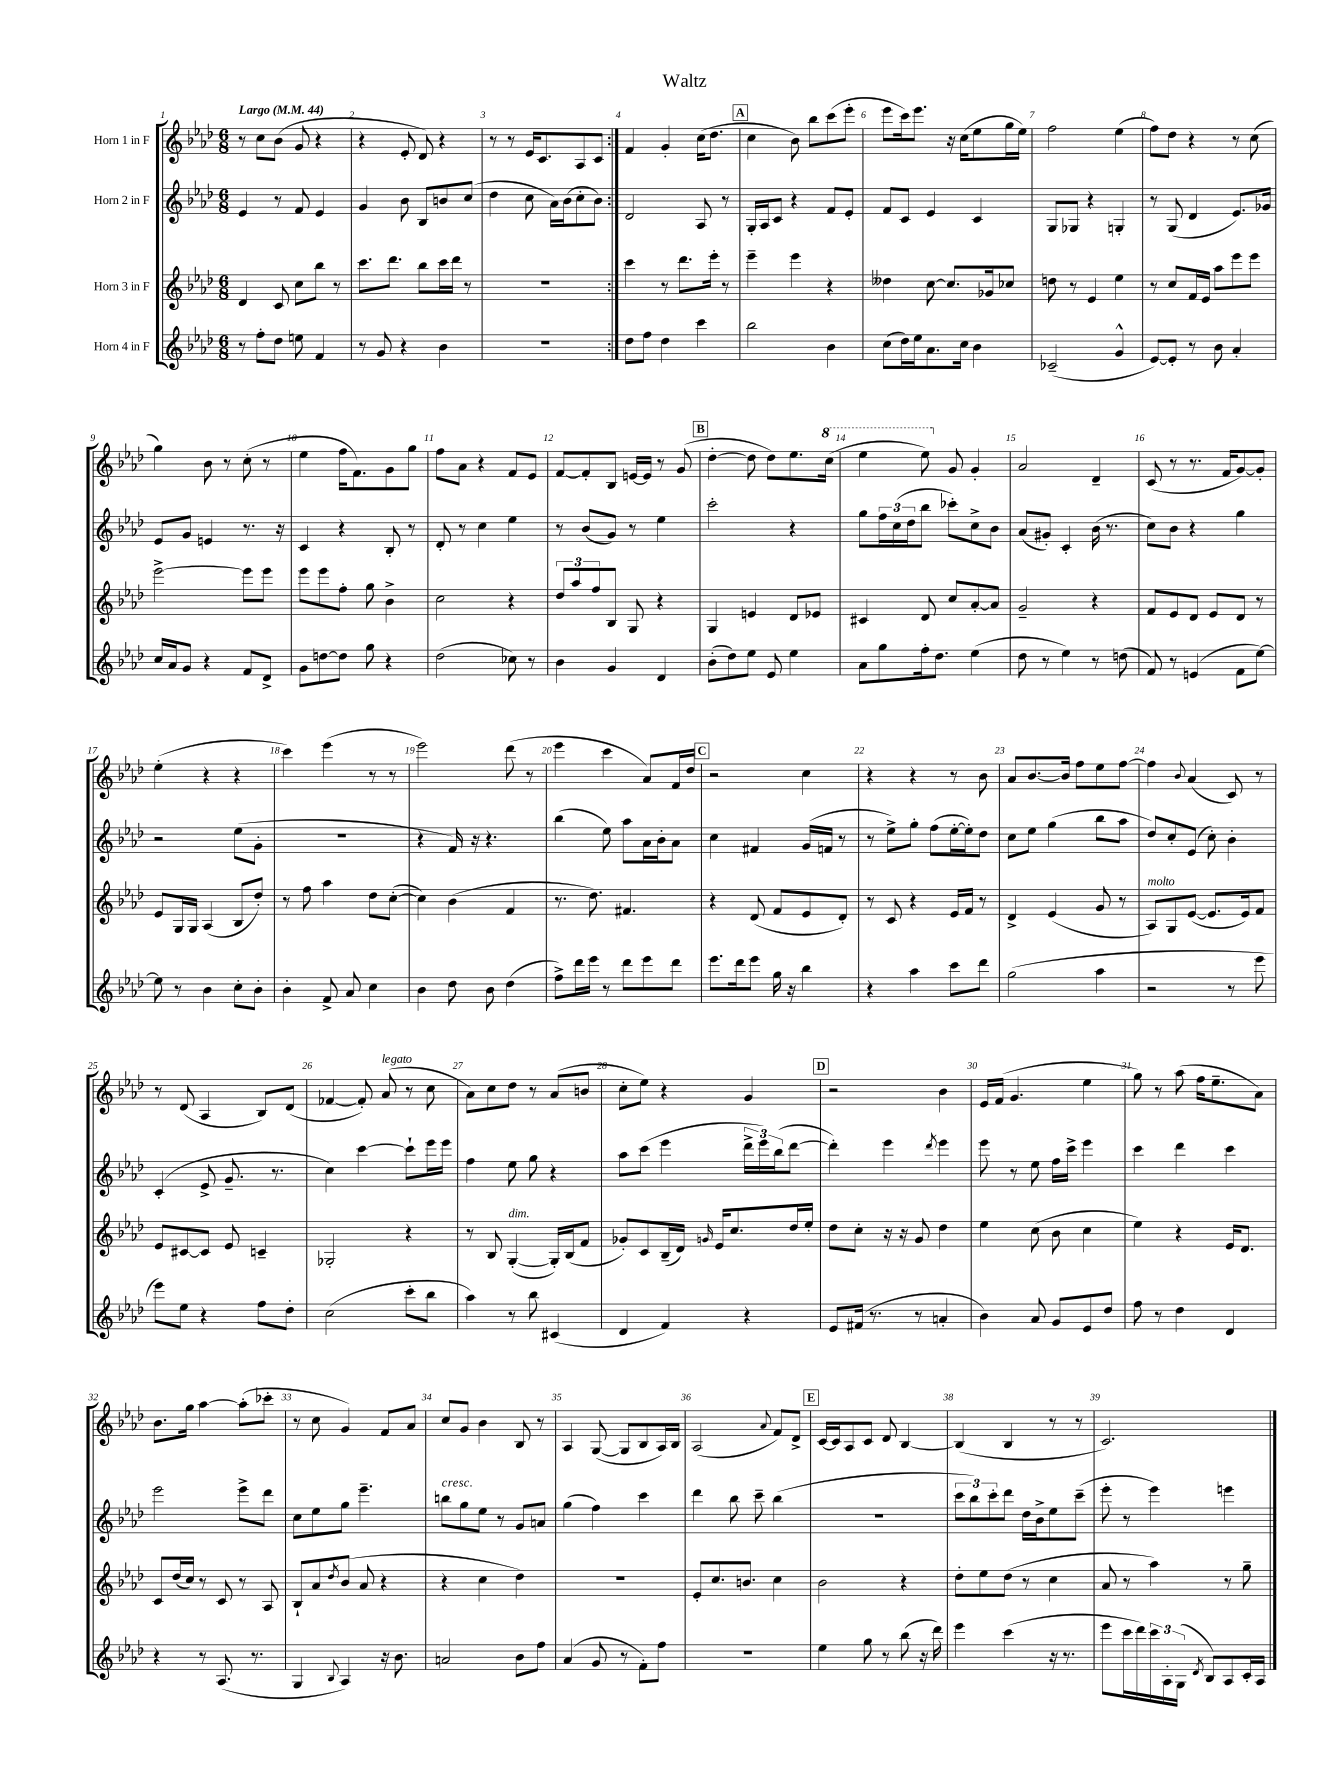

**kern	**kern	**kern	**kern
*part4	*part3	*part2	*part1
*staff4	*staff3	*staff2	*staff1
*I"Horn 4 in F	*I"Horn 3 in F	*I"Horn 2 in F	*I"Horn 1 in F
*clefG2	*clefG2	*clefG2	*clefG2
*k[b-e-a-d-]	*k[b-e-a-d-]	*k[b-e-a-d-]	*k[b-e-a-d-]
*M6/8	*M6/8	*M6/8	*M6/8
*MM44	*MM44	*MM44	*MM44
=1	=1	=1	=1
!	!	!	!LO:TX:a:B:t=Largo
8r	4d-/	4e-/	8r
8ff'\L	.	.	8cc\L
8dd-\J	8c/	8r	(8b-\J
8een\	8cc\L	8f/	8g/
4f/	8bb-\J	4e-/	4r
.	8r	.	.
=2	=2	=2	=2
8r	8.ccc\L	4g/	4r
8g/	.	.	.
.	8.ddd-\J	.	.
4r	.	8b-\	8e-'/
.	8bb-\L	8B-/L	8d-/)
4b-\	16ccc\L	8bn/	4r
.	16ddd-\JJ	.	.
.	8r	(8cc/J	.
=3	=3	=3	=3
2.r	2.r	4dd-\	8r
.	.	.	8r
.	.	8cc\	16e-/KL
.	.	.	8.c/
.	.	16a-\LL)	.
.	.	(16b-\J	.
.	.	8cc'\	8A-/
.	.	8b-\J)	8c/J
=4:|!	=4:|!	=4:|!	=4:|!
8dd-\L	4ccc\	2d-/	4f/
8ff\J	.	.	.
4dd-\	8r	.	4g'/
.	8.ddd-\L	.	.
4ccc\	.	8A-/	(16cc\KL
.	16eee-'\Jk	.	8.dd-\J
.	8r	8r	.
!!LO:REH:place=s1:t=A
=5	=5	=5	=5
2bb-\	4eee-~\	16G'/LL	4cc\
.	.	16A-/J	.
.	.	8c/J	.
.	4eee-\	4r	8b-\)
.	.	.	8bb-\L
4b-\	4r	8f/L	(8ccc\
.	.	8e-'/J	8eee-'\J
=6	=6	=6	=6
(8cc\L	4dd--X\	8f/L	8eee-\L
16dd-\L)	.	8c/J	16ccc\k)
16ee-\J	.	.	8.eee-\J
8.a-\	[8cc\	4e-/	.
.	8.cc/L]	.	16r
16cc\Jk	.	.	(16cc\KL
4b-\	.	4c/	8ee-\
.	16g-X/k	.	.
.	8cc-X/J	.	16gg\L
.	.	.	16ee-\JJ)
=7	=7	=7	=7
(2c-X~/	8ddn\	8G/L	2ff\
.	8r	8G-X/J	.
.	4e-/	4r	.
4g^^/	4ee-\	4Gn'/	(4ee-\
=8	=8	=8	=8
[8e-/L)	8r	8r	8ff\L)
8e-'/J]	8cc/L	(8G/	8dd-\J
8r	16f/L	4d-/	4r
.	16e-/JJ	.	.
8b-\	8aa-\L	.	.
4a-'/	8eee-\	8.e-/L)	8r
.	8eee-\J	.	(8cc\
.	.	16g-X/Jk	.
!!LO:LB:g=z
=9	=9	=9	=9
16cc/LL	[2eee-^\	8e-/L	4gg\)
16a-/J	.	.	.
8g/J	.	8g/J	.
4r	.	4en/	8b-\
.	.	.	8r
8f/L	8eee-\L]	8.r	(8cc'\
8d-^/J	8eee-\J	.	8r
.	.	16r	.
=10	=10	=10	=10
8g\L	8eee-\L	4c/	4ee-\
[8ddn\	8eee-\	.	.
8dd\J]	8ff'\J	4r	16ff\KL
.	.	.	8.f\)
8gg\	8gg\	.	.
4r	4b-^\	8B-'/	8g\
.	.	8r	8gg\J
=11	=11	=11	=11
(2dd-\	2cc\	8d-'/	8ff\L
.	.	8r	8a-\J
.	.	4cc\	4r
8cc-X\)	4r	4ee-\	8f/L
8r	.	.	8e-/J
=12	=12	=12	=12
4b-\	12dd-/L	8r	[8f/L
.	12aa-/	.	.
.	.	(8b-/L	8f'/]
.	12ff/	.	.
4g/	8B-/J	8g/J)	8B-/J
.	8G/	8r	[16en/LL
.	.	.	16e/JJ]
4d-/	4r	4ee-\	8r
.	.	.	(8g/
!!LO:REH:place=s1:t=B
=13	=13	=13	=13
(8b-'\L	4G/	2ccc'\	[4dd-'\
8dd-\)	.	.	.
8ee-\J	4en/	.	8dd-\]
8e-/	.	.	8dd-\L)
4ee-\	8d-/L	4r	8.ee-\
.	8e-X/J	.	.
*	*	*	*8va
.	.	.	(16ccc\Jk
=14	=14	=14	=14
8a-\L	4c#X/	8gg\L	4eee-\
8gg\	.	24ff\L	.
.	.	(24cc\	.
.	.	24dd-\J	.
16ff'\k	8d-/	8bb-\J	8eee-\)
8.dd-\J	.	.	.
*	*	*	*X8va
.	8cc/L	8ccc-X'\L)	8g/
(4ee-\	[8a-'/	8cc^\	4g'/
.	8a-/J]	8b-\J	.
=15	=15	=15	=15
8dd-\	2g~/	(8a-/L	2a-/
8r	.	8g#X'/J)	.
4ee-\)	.	4c'/	.
8r	4r	(16b-\	4d-~/
.	.	8.r	.
(8ddn\	.	.	.
=16	=16	=16	=16
8f/)	8f/L	8cc\L)	(8c/
8r	8e-/	8b-\J	8r
(4en/	8d-/J	4r	8.r
.	8e-/L	.	.
.	.	.	16f/KL
8f\L	8d-/J	4gg\	[8g/)
[8ee-\J)	8r	.	8g'/J]
!!LO:LB:g=z
=17	=17	=17	=17
8ee-\]	8e-/L	2r	(4ee-'\
8r	16G/L	.	.
.	16G/JJ	.	.
4b-\	(4A-/	.	4r
8cc'\L	8B-/L	(8ee-\L	4r
8b-'\J	8dd-'/J)	8g'\J	.
=18	=18	=18	=18
4b-'\	8r	2.r	4ccc\)
.	8ff\	.	.
8f^/	4aa-\	.	(4eee-\
8a-/	.	.	.
4cc\	8dd-\L	.	8r
.	([8cc'\J	.	8r
=19	=19	=19	=19
4b-\	4cc\])	4r	2eee-\)
8dd-\	(4b-\	16f/)	.
.	.	16r	.
8b-\	.	4.r	.
(4dd-\	4f/	.	(8ddd-\
.	.	.	8r
=20	=20	=20	=20
8ff^\L)	8.r	(4bb-\	4eee-\
16ddd-\L	.	.	.
16eee-\JJ	8.dd-\)	.	.
8r	.	8ee-\)	4ccc\
8ddd-\L	4.f#X/	8aa-\L	.
8eee-\	.	16a-\L	8a-/L)
.	.	16b-'\J	.
8ddd-\J	.	8a-\J	16f/L
.	.	.	16dd-/JJ
!!LO:REH:place=s1:t=C
=21	=21	=21	=21
8.eee-\L	4r	4cc\	2r
16ddd-\k	.	.	.
8eee-\J	(8d-/	4f#X/	.
16gg\	8f/L	.	.
16r	.	.	.
4bb-\	8e-/	(16g/LL	4cc\
.	.	16fn/JJ	.
.	8d-'/J)	8r	.
=22	=22	=22	=22
4r	8r	8r	4r
.	8c/	8ee-^\L)	.
4aa-\	4r	8gg'\J	4r
.	.	(8ff\L	.
8ccc\L	16e-/LL	[16ee-'\L	8r
.	16f/JJ	16ee-'\J])	.
8ddd-\J	8r	8dd-\J	8b-\
=23	=23	=23	=23
(2gg\	4d-^/	8cc\L	8a-/L
.	.	8ee-\J	[8.b-/
.	(4e-/	(4gg\	.
.	.	.	16b-/Jk]
.	.	.	8ff\L
4aa-\	8g/	8bb-\L	8ee-\
.	8r	8aa-\J	[8ff\J
=24	=24	=24	=24
!	!LO:TX:a:i:t=molto	!	!
2r	8A-/L)	8dd-/L)	4ff\]
.	8G/	8cc'/	.
.	.	.	8qqb-/
.	([8e-/J	(8e-/J	(4a-/
.	8.e-/L]	8cc'\)	.
8r	.	4b-'\	8c/)
.	16e-/k)	.	.
8eee-\	8f/J	.	8r
!!LO:LB:g=z
=25	=25	=25	=25
8eee-\L)	8e-/L	(4c'/	8r
8ee-\J	[8c#X/	.	(8d-/
4r	8c#/J]	8e-^/	4A-/
.	8e-/	8.g~/	.
8ff\L	4cn~/	.	8B-/L)
.	.	8.r	.
8dd-'\J	.	.	(8d-/J
=26	=26	=26	=26
(2cc\	2G-X'/	4cc\)	[4f-X/
.	.	[4ccc\	8f-'/])
!	!	!	!LO:TX:a:i:t=legato
.	.	.	(8a-/
8ccc'\L	4r	8ccc`\L]	8r
8bb-\J	.	16eee-\L	8cc\
.	.	16eee-\JJ	.
=27	=27	=27	=27
4aa-\)	8r	4ff\	8a-\L)
.	8B-/	.	8cc\
!	!LO:TX:a:i:t=dim.	!	!
8r	([4G'/	8ee-\	8dd-\J
8bb-\	.	8gg\	8r
(4c#X/	16G'/LL])	4r	(8a-/L
.	(16B-/J	.	.
.	8f/J	.	8bn/J
=28	=28	=28	=28
4d-/	8g-X'/L)	8aa-\L	8cc'\L
.	8c/	(8ccc\J	8ee-\J)
4f/)	(16B-~/L	4eee-\	4r
.	16d-/JJ)	.	.
.	16qqgn/	.	.
.	16e-/KL	.	.
.	8.cc/	.	.
4r	.	24ddd-^\LL	4g/
.	.	24eee-\)	.
.	.	(24bb-\J	.
.	16dd-/L	[8ddd-\J	.
.	16ee-'/JJ	.	.
!!LO:REH:place=s1:t=D
=29	=29	=29	=29
8e-/L	8dd-\L	4ddd-'\])	2r
(16f#X/Jk	8cc'\J	.	.
8.r	.	.	.
.	16r	4eee-\	.
.	16r	.	.
8r	8g/	.	.
.	.	8qddd-/	.
4an'/	4dd-\	4eee-\	4b-\
=30	=30	=30	=30
4b-\)	4ee-\	8eee-\	16e-/LL
.	.	.	(16f/JJ
.	.	8r	4.g/
8a-/	(8cc\	8ee-\	.
8g/L	8b-\	16ff\LL	.
.	.	16ccc^\JJ	.
8e-/	4cc\	4eee-\	4ee-\
8dd-/J	.	.	.
=31	=31	=31	=31
8ff\	4ee-\)	4ccc\	8gg\)
8r	.	.	8r
4dd-\	4r	4ddd-\	(8aa-\
.	.	.	16ff\KL
.	.	.	8.ee-~\
4d-/	16e-/KL	4ccc\	.
.	8.d-/J	.	.
.	.	.	8a-\J)
!!LO:LB:g=z
=32	=32	=32	=32
4r	8c/L	2eee-\	8.b-\L
.	(16dd-/L	.	.
.	16cc/JJ)	.	16gg\Jk
8r	8r	.	[4aa-\
(8.A-/	8c/	.	.
.	8r	8eee-^\L	(8aa-'\L]
8.r	.	.	.
.	8A-/	8ddd-\J	8ccc-X'\J
=33	=33	=33	=33
4G/	8B-`/L	8cc\L	8r
.	8a-/	8ee-\	8cc\
8qqB-/	8qdd-/	.	.
4A-/)	(8b-/J	8gg\J	4g/)
.	8a-/	4.eee-~\	.
16r	4r	.	8f/L
8.b-\	.	.	.
.	.	.	8a-/J
=34	=34	=34	=34
!	!	!LO:TX:a:i:t=cresc.	!
2an/	4r	8bbn\L	8cc/L
.	.	8gg\	8g/J
.	4cc\	8ee-\J	4b-\
.	.	8r	.
8b-\L	4dd-\)	8g/L	8B-/
8ff\J	.	8an/J	8r
=35	=35	=35	=35
(4a-/	2.r	(4gg\	4A-/
8g/	.	4ff\)	([8G/
8r	.	.	8G/L]
8f'\L)	.	4ccc\	8B-/
8ff\J	.	.	16A-/L)
.	.	.	16B-/JJ
=36	=36	=36	=36
2.r	8e-'/L	4ddd-\	(2A-/
.	8.cc/	.	.
.	.	8bb-\	.
.	8.bn/J	.	.
.	.	8ccc~\	.
.	.	.	8qqa-/
.	4cc\	(4bb-\	8f/L)
.	.	.	8d-^/J
!!LO:REH:place=s1:t=E
=37	=37	=37	=37
4ee-\	2b-\	2.r	[16c/LL
.	.	.	16c/J]
.	.	.	8A-/
8gg\	.	.	8c/J
8r	.	.	8d-/
(8bb-\	4r	.	[4B-/
16r	.	.	.
16ddd-\)	.	.	.
=38	=38	=38	=38
4eee-\	8dd-'\L	12ccc\L	(4B-/]
.	.	12bb-\)	.
.	8ee-\	.	.
.	.	12ccc'\	.
(4ccc\	(8dd-\J	8ddd-\J	4B-/
.	8r	16dd-\LL	.
.	.	16b-^\J	.
16r	4cc\	8ee-\	8r
8.r	.	.	.
.	.	(8ccc~\J	8r
=39	=39	=39	=39
8eee-\L	8a-/	8eee-'\	2.c/)
16ccc\L	8r	8r	.
16ddd-\)	.	.	.
24ccc\	4aa-\)	4eee-\)	.
24A-'\	.	.	.
(24G\JJ	.	.	.
8qd-/	.	.	.
8B-/L)	.	.	.
8A-/	8r	4eeen\	.
16c'/L	8gg~\	.	.
16A-/JJ	.	.	.
==	==	==	==
*-	*-	*-	*-
